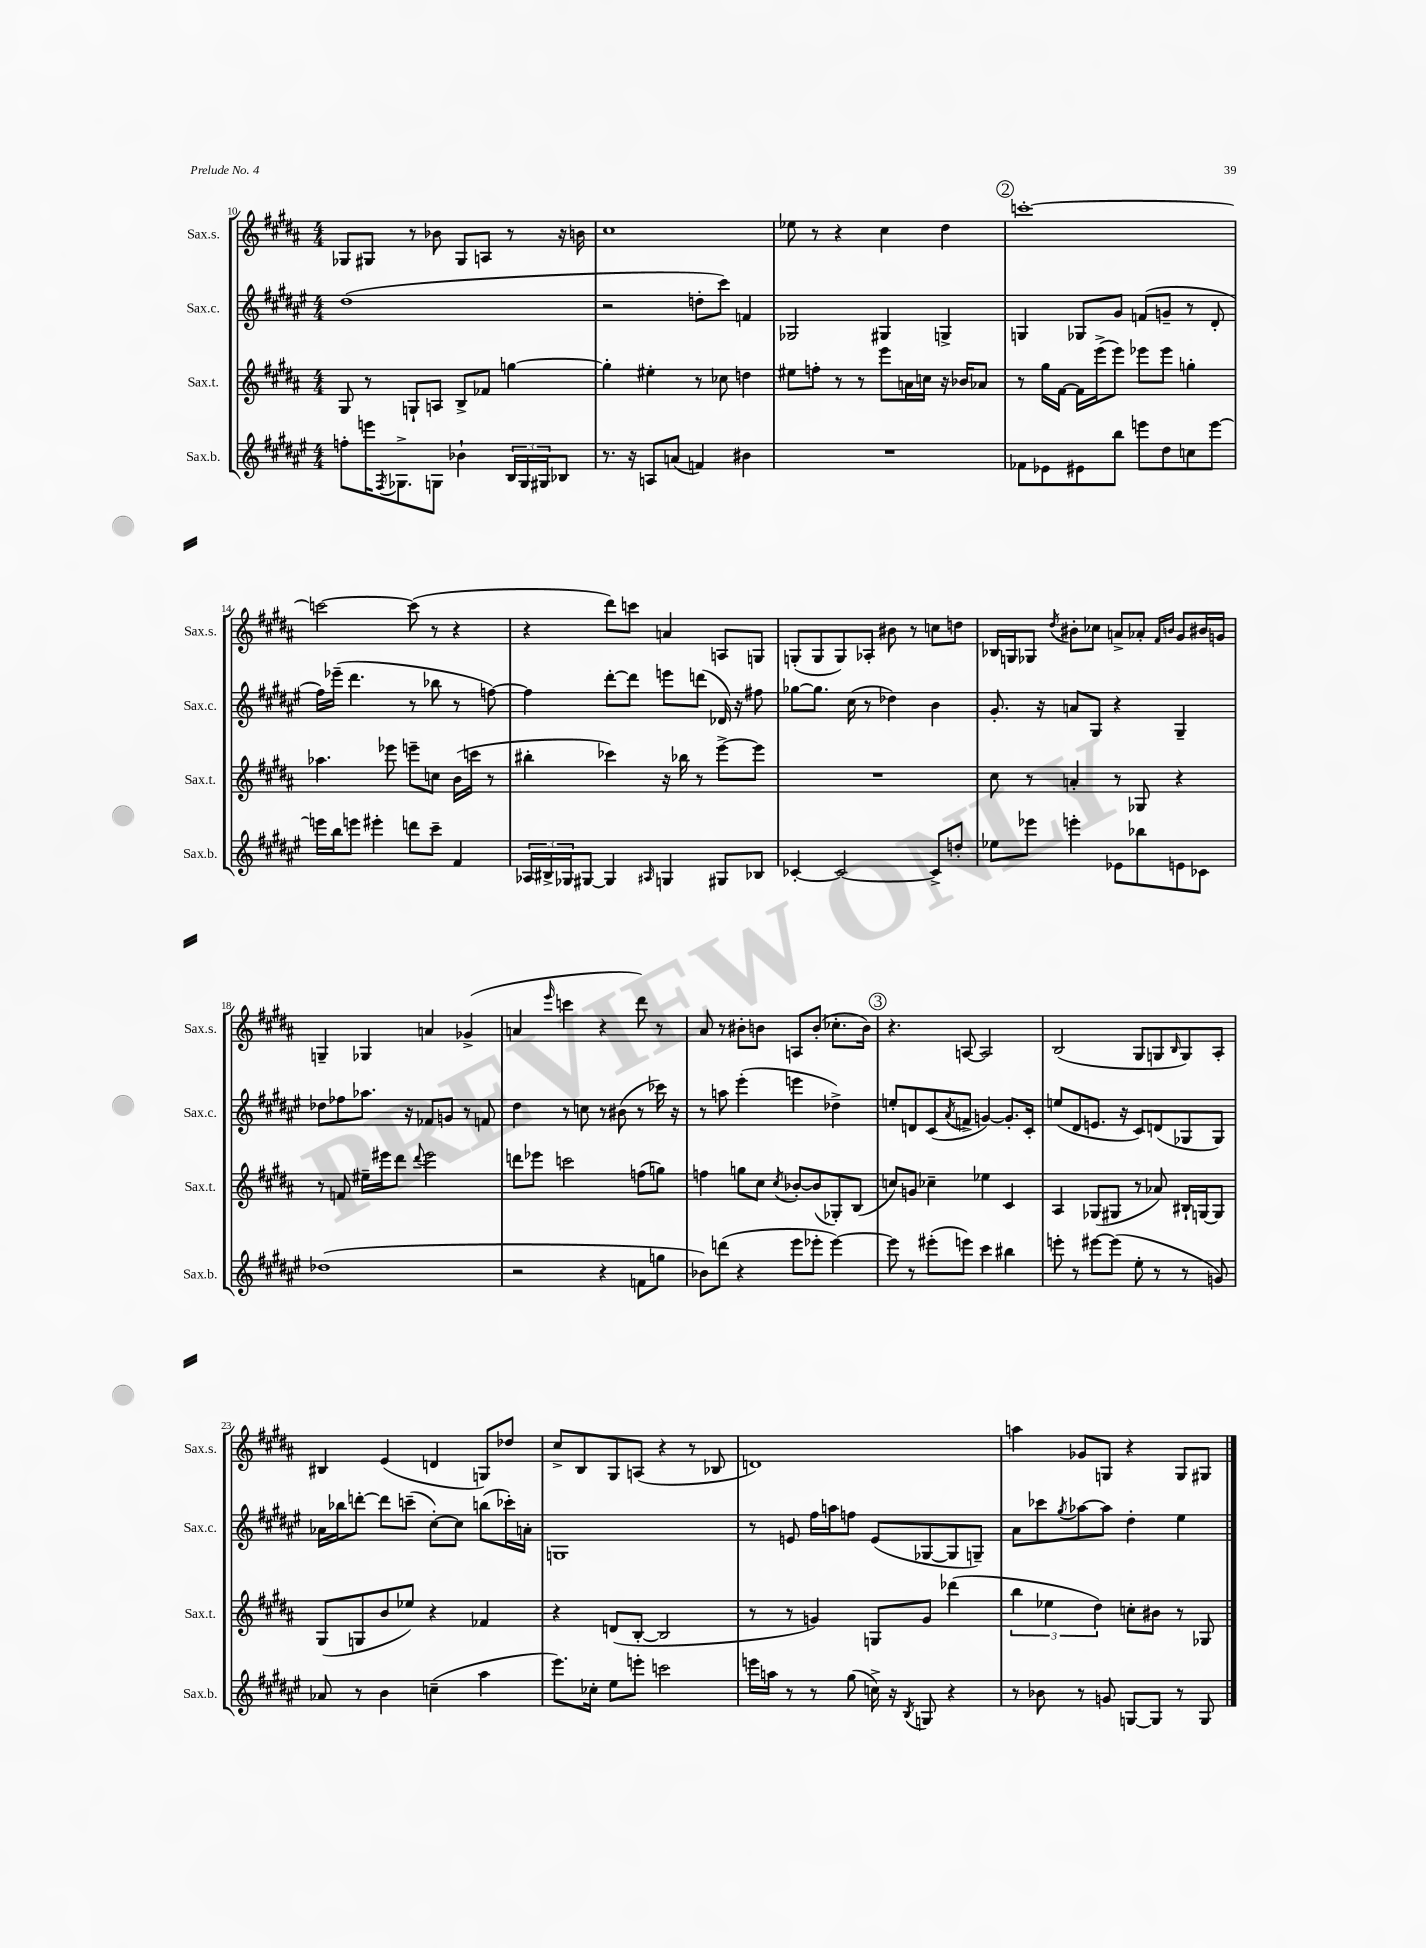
<<
\new StaffGroup <<
\new Staff = "s0" \with { instrumentName = "Sax.s." shortInstrumentName = "Sax.s." } {
    \clef treble \key b \major \numericTimeSignature \time 4/4
    ges8 gis8 r8 bes'8 gis8 a8 r8 r16 b'16 |
    cis''1 |
    ees''8 r8 r4 cis''4 dis''4 |
    \mark \markup { \circle "2" } c'''1~-. |
    c'''2~ c'''8( r8 r4 |
    r4 dis'''8) c'''8 a'4 a8 g8 |
    g8-.( g8 g8) aes8-. bis'8 r8 c''8 d''8 |
    bes16 g16 ges8 \acciaccatura { dis''8 } bis'8-. ces''8 a'8-> aes'8-. \grace { fis'16 b'16 } gis'8 bis'16 g'16 |
    g4-- ges4 a'4 ges'4->( |
    a'4 \grace { e'''16 } c'''4 r4 dis'''8) r8 |
    ais'8 r8 bis'8-. b'8 a8 b'8-.( ces''8.-. b'16) |
    \mark \markup { \circle "3" } r4. a8~ a2 |
    b2( gis8 g8 \grace { b16 } g8) ais8-. |
    bis4 e'4( d'4 g8) des''8 |
    cis''8-> b8 gis8 a8( r4 r8 bes8 |
    d'1) |
    a''4 ges'8 g8 r4 g8 gis8 \bar "|." |
}
\new Staff = "s1" \with { instrumentName = "Sax.c." shortInstrumentName = "Sax.c." } {
    \clef treble \key fis \major \numericTimeSignature \time 4/4
    dis''1( |
    r2 d''8-. cis'''8) f'4 |
    ges2 gis4 g4-> |
    \mark \markup { \circle "2" } g4 ges8 gis'8 f'8( g'8-- r8 dis'8-. |
    fis''16) ees'''16--( dis'''4. r8 bes''8 r8 f''8~) |
    f''4 dis'''8~-. dis'''8 e'''8 d'''8( des'16) r16 fis''8 |
    ges''8~ ges''8. cis''16( r8 des''4) b'4 |
    gis'8.-. r16 a'8 gis8 r4 gis4-- |
    des''8 fes''8 aes''8. r16 fes'8 g'8 r8 f'8 |
    dis''4 r8 c''8 r8 bis'8( r8 ces'''16) r16 |
    r8 a''8 eis'''4-.( e'''4 des''4->) |
    \mark \markup { \circle "3" } e''8-. d'8 cis'8( \acciaccatura { ais'8 } f'8-> g'4~) g'8.-. cis'16-. |
    e''8( dis'8 e'8. r16 cis'8) d'8( ges8 ges8) |
    aes'16 bes''16 d'''8~-. d'''8 c'''8--( cis''8~-.) cis''8 b''8( ces'''16-.) a'16-. |
    g1 |
    r8 e'8 fis''16 a''16 f''8 e'8( ges8~ ges8 g8--) |
    ais'8 ces'''8 \acciaccatura { gis''8 } aes''8~ aes''8 dis''4-. eis''4 \bar "|." |
}
\new Staff = "s2" \with { instrumentName = "Sax.t." shortInstrumentName = "Sax.t." } {
    \clef treble \key b \major \numericTimeSignature \time 4/4
    gis8 r8 g8-! a8 b8-> fes'8 g''4~ |
    g''4-. eis''4-. r8 ces''8 d''4 |
    eis''8 f''8-. r8 r8 e'''8 a'16 c''16 r16 bes'16 aes'8 |
    \mark \markup { \circle "2" } r8 gis''16 fis'16~ fis'16 e'''16->( e'''8) ees'''8 ees'''8 g''4-. |
    aes''4. ees'''8 e'''8-- c''8 b'16( c'''16 r8 |
    bis''4-. ces'''4) r16 bes''16 r8 e'''8~-> e'''8 |
    R1 |
    cis''8 r8 a'4-. r8 ges8 r4 |
    r8 f'8 eis''16-- eis'''16 dis'''8 \appoggiatura { dis'''8 } eis'''2 |
    d'''8 ees'''8 c'''2 f''8( g''8) |
    f''4 g''8 cis''8 \acciaccatura { cis''8 } bes'8~-. bes'8( ges8-.) b8( |
    \mark \markup { \circle "3" } c''8) g'8 ces''4-- ees''4 cis'4 |
    ais4 ges8( gis8 r8 aes'8) bis16-! g16~ g8 |
    gis8( g8 b'8 ees''8) r4 fes'4 |
    r4 d'8( b8~-. b2 |
    r8 r8 g'4) g8 g'8 des'''4( |
    \tuplet 3/2 { b''4 ees''4 dis''4) } c''8-. bis'8 r8 ges8 \bar "|." |
}
\new Staff = "s3" \with { instrumentName = "Sax.b." shortInstrumentName = "Sax.b." } {
    \clef treble \key fis \major \numericTimeSignature \time 4/4
    f''8-. e'''16 \acciaccatura { fis8 } ges8.-> g8 bes'4-! \tuplet 3/2 { b16 g16 gis16 } bes8 |
    r8. r16 a8 a'8( f'4) bis'4 |
    R1 |
    \mark \markup { \circle "2" } fes'8 ees'8 eis'8 b''8 e'''8 dis''8 c''8 e'''8~ |
    e'''16 b''16 e'''8 eis'''4-. d'''8 cis'''8-- fis'4 |
    \tuplet 3/2 { aes16 bis16-> ges16 } gis8~ gis4 \grace { ais16 } g4 gis8 bes8 |
    ces'4~-. ces'2~ ces'8-> d''8-. |
    ees''8 ees'''8 e'''4-. ees'8 bes''8 e'8 ces'8 |
    des''1( |
    r2 r4 f'8 g''8 |
    bes'8) d'''8( r4 eis'''8 ees'''8-. ees'''4~) |
    \mark \markup { \circle "3" } ees'''8 r8 eis'''8-.( e'''8) cis'''4 bis''4 |
    e'''8-. r8 eis'''8~ eis'''8( eis''8-. r8 r8 g'8) |
    aes'8 r8 b'4 c''4--( ais''4 |
    eis'''8.) ces''16-. eis''8 e'''8-. c'''2 |
    e'''16 a''16 r8 r8 gis''8( c''16->) r16 \acciaccatura { b8 } g8 r4 |
    r8 bes'8 r8 g'8 g8~ g8 r8 g8 \bar "|." |
}
>>
>>
\layout { \context { \Score currentBarNumber = #10 } }
